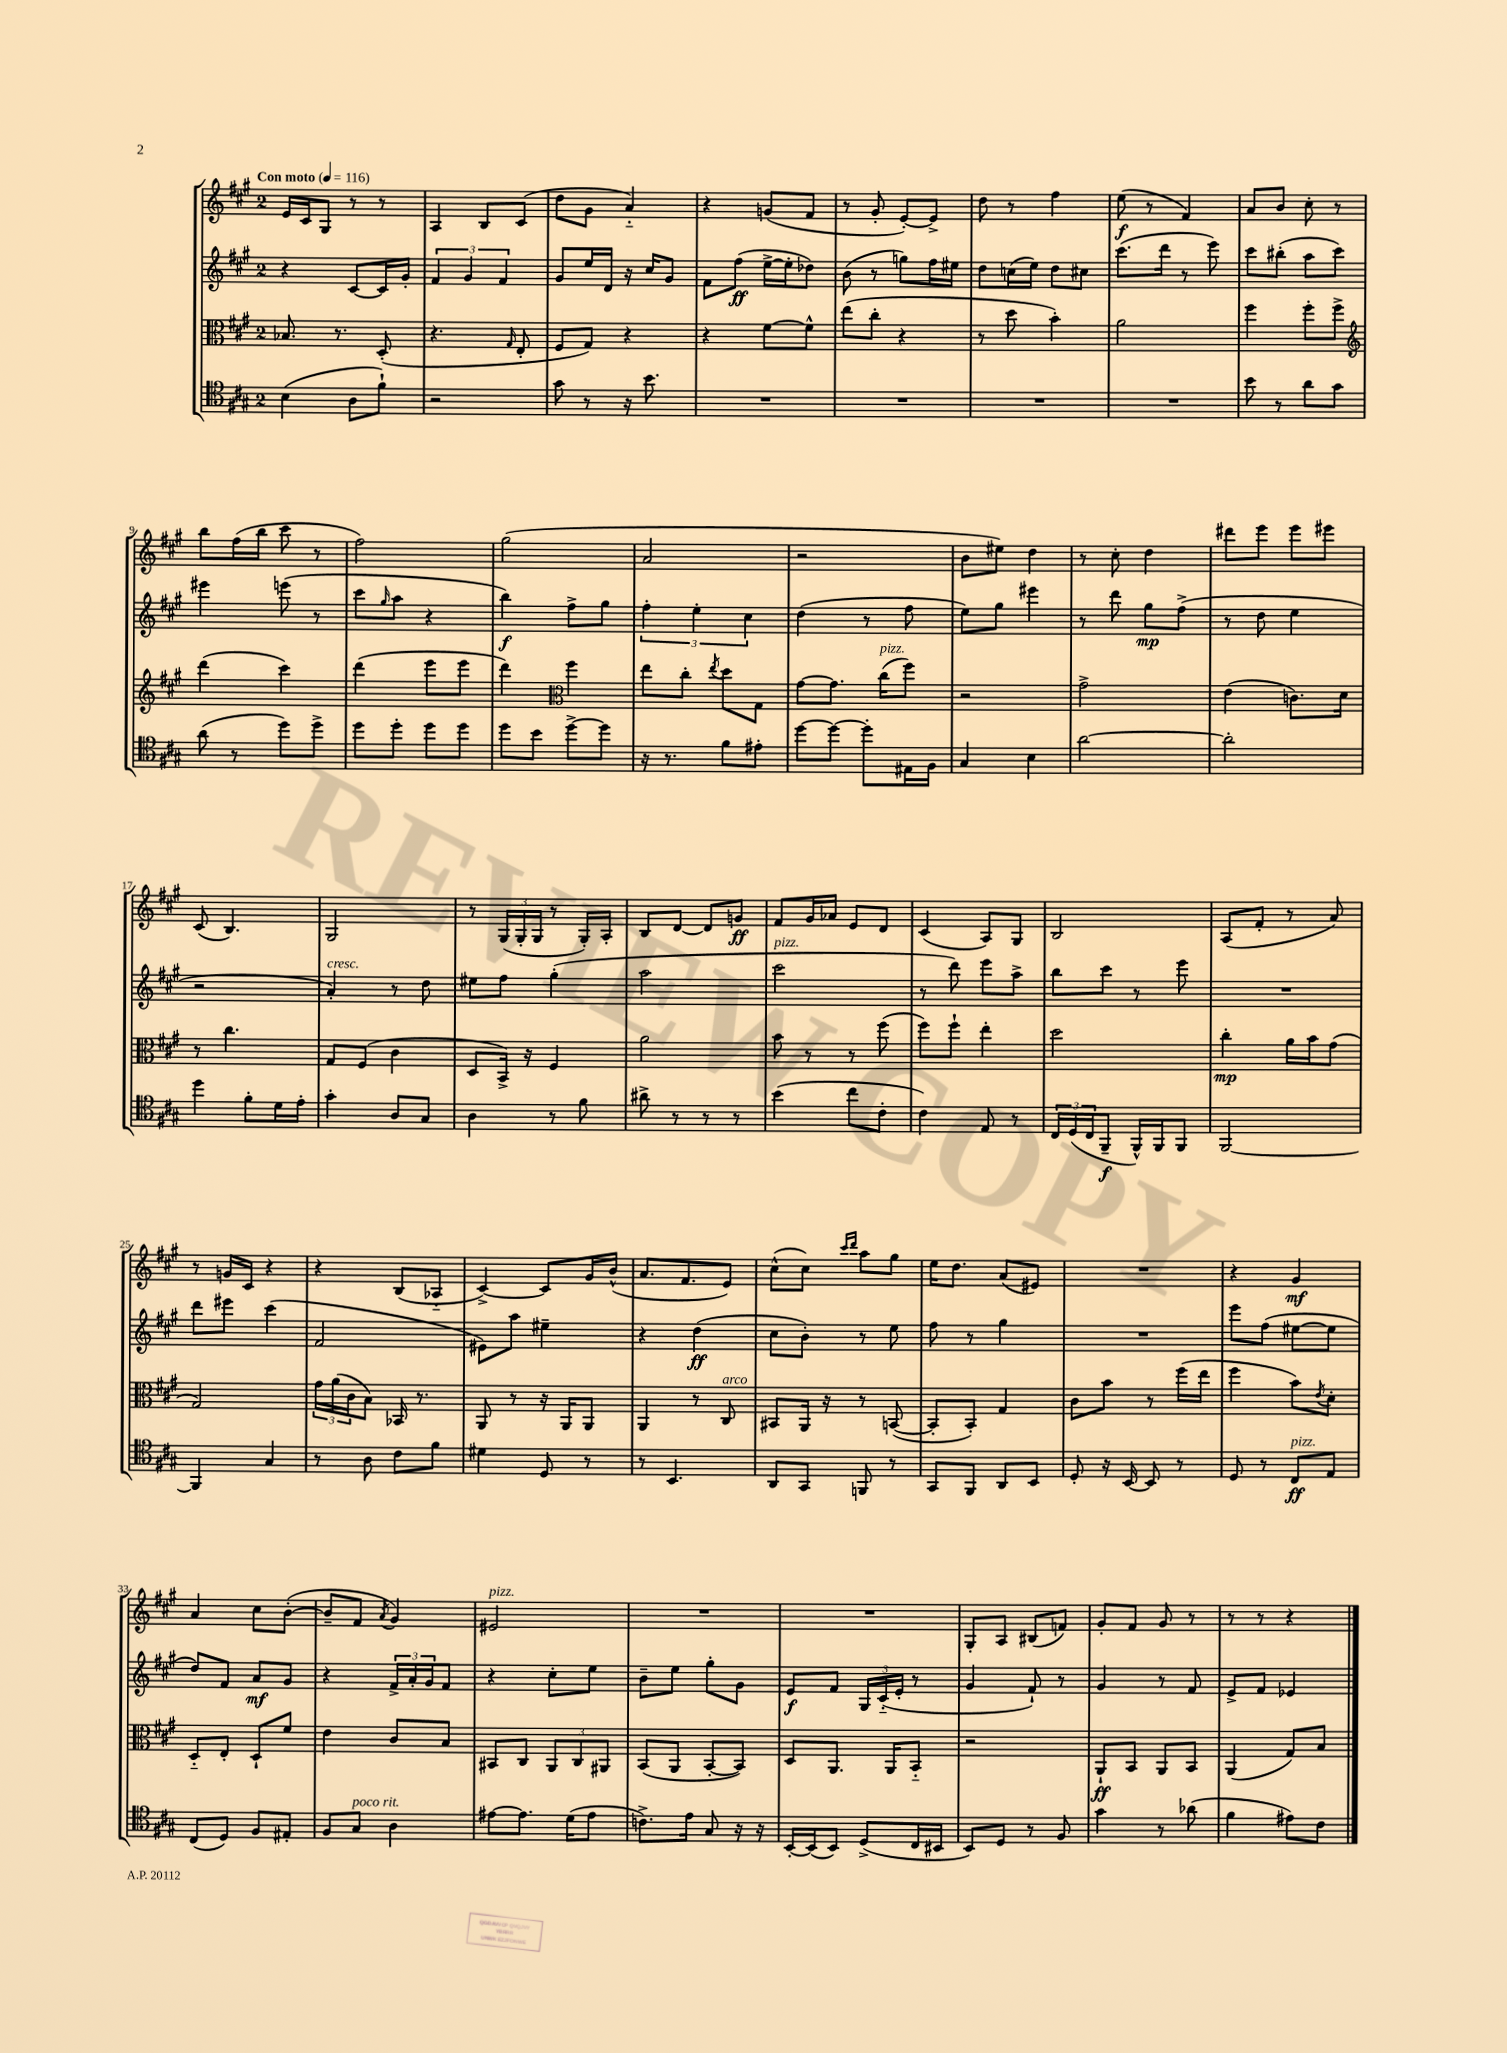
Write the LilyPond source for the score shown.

<<
\new StaffGroup <<
\new Staff = "s0" {
    \clef treble \key a \major \once \override Staff.TimeSignature.style = #'single-digit \time 2/4 \tempo "Con moto" 4 = 116
    e'16 cis'16 gis8 r8 r8 |
    a4 b8 cis'8( |
    d''8 gis'8 a'4-_) |
    r4 g'8( fis'8 |
    r8 gis'8-. e'8~-.) e'8-> |
    d''8 r8 fis''4 |
    e''8\f( r8 fis'4) |
    a'8 b'8 cis''8-. r8 |
    b''8 fis''16( b''16 cis'''8 r8 |
    fis''2) |
    gis''2( |
    a'2 |
    r2 |
    b'8 eis''8) d''4 |
    r8 cis''8-. d''4 |
    dis'''8 e'''8 e'''8 eis'''8 |
    cis'8( b4.) |
    gis2 |
    r8 \tuplet 3/2 { gis16( gis16-. gis16 } r8 gis16-.) a16-. |
    b8 d'8~ d'8 g'8\ff |
    fis'8 gis'16 aes'16 e'8 d'8 |
    cis'4( a8) gis8 |
    b2 |
    a8( fis'8-. r8 a'8) |
    r8 g'16 cis'16 r4 |
    r4 b8( aes8-_ |
    cis'4~->) cis'8 gis'16 b'16-^( |
    a'8. fis'8. e'8) |
    cis''8-^( cis''8) \grace { cis'''16 d'''16 } a''8 gis''8 |
    e''16 d''8. a'8( eis'8) |
    R2 |
    r4 gis'4\mf |
    a'4 cis''8 b'8~-.( |
    b'8-- fis'8 \acciaccatura { a'8 } gis'4) |
    eis'2^\markup { \italic "pizz." } |
    R2 |
    R2 |
    gis8-. a8 bis8( f'8) |
    gis'8-. fis'8 gis'8 r8 |
    r8 r8 r4 \bar "|." |
}
\new Staff = "s1" {
    \clef treble \key a \major \once \override Staff.TimeSignature.style = #'single-digit \time 2/4
    r4 cis'8~ cis'16 gis'16-. |
    \tuplet 3/2 { fis'4 gis'4 fis'4 } |
    gis'8 e''16 d'16 r16 cis''16 gis'8 |
    fis'8 fis''8\ff( e''16~-> e''16-. des''8) |
    b'8( r8 g''8) fis''16 eis''16 |
    d''8 c''16( e''16) d''8 cis''8 |
    cis'''8.( d'''16 r8 e'''8) |
    cis'''8 bis''8-.( a''8 cis'''8) |
    eis'''4 e'''8( r8 |
    cis'''8 \grace { gis''16 } a''8 r4 |
    b''4\f) fis''8-> gis''8 |
    \tuplet 3/2 { fis''4-. e''4-. cis''4 } |
    d''4( r8 fis''8 |
    e''8) gis''8 eis'''4 |
    r8 d'''8 gis''8\mp fis''8->( |
    r8 d''8 e''4 |
    r2 |
    a'4-.^\markup { \italic "cresc." }) r8 d''8 |
    eis''8 fis''8 gis''4-.( |
    a''2 |
    cis'''2^\markup { \italic "pizz." } |
    r8 d'''8) e'''8 a''8-> |
    b''8 cis'''8 r8 e'''8 |
    R2 |
    d'''8 eis'''8 cis'''4( |
    fis'2 |
    eis'8) a''8 eis''4-- |
    r4 d''4\ff( |
    cis''8 b'8-.) r8 e''8 |
    fis''8 r8 gis''4 |
    R2 |
    e'''8 fis''8( eis''8~ eis''8 |
    d''8) fis'8 a'8\mf gis'8 |
    r4 \tuplet 3/2 { fis'16-> a'16-. gis'16 } fis'8 |
    r4 cis''8-. e''8 |
    b'8-- e''8 gis''8-. gis'8 |
    e'8\f fis'8 \tuplet 3/2 { gis16 cis'16-_( e'16-. } r8 |
    gis'4 fis'8-!) r8 |
    gis'4 r8 fis'8 |
    e'8-> fis'8 ees'4 \bar "|." |
}
\new Staff = "s2" {
    \clef alto \key a \major \once \override Staff.TimeSignature.style = #'single-digit \time 2/4
    bes8. r8. d8-.( |
    r4. \grace { gis16 } e8-. |
    fis8 gis8) r4 |
    r4 fis'8~ fis'8-^ |
    e''8( cis''8-. r4 |
    r8 d''8 b'4-.) |
    a'2 |
    fis''4 fis''8-. fis''8-> |
    \clef treble d'''4( cis'''4) |
    d'''4( e'''8 e'''8 |
    d'''4) \clef alto fis''4 |
    e''8 cis''8-. \acciaccatura { e''8 } d''8 gis8 |
    gis'8~ gis'8. cis''16^\markup { \italic "pizz." }( fis''8) |
    r2 |
    gis'2-> |
    e'4( c'8.) d'16 |
    r8 cis''4. |
    gis8 fis8( cis'4 |
    d8 b,16->) r16 fis4 |
    a'2 |
    b'8 r8 r8 fis''8( |
    fis''8) fis''8-! e''4-. |
    d''2 |
    cis''4-.\mp a'16 b'16 gis'8( |
    gis2) |
    \tuplet 3/2 { gis'16 a'16( cis'16 } b8) bes,16 r8. |
    a,8 r8 r16 a,16 a,8 |
    a,4 r8 cis8^\markup { \italic "arco" } |
    bis,8 a,16 r16 r8 b,8~( |
    b,8-. b,8-.) gis4 |
    cis'8 b'8 r8 fis''16( e''16 |
    fis''4 b'8) \acciaccatura { e'8 } d'8-. |
    d8-_ e8-. d8-! fis'8 |
    e'4 cis'8 b8 |
    bis,8 cis8 \tuplet 3/2 { a,8 cis8 ais,8 } |
    b,8( a,8 b,8~-. b,8) |
    d8 a,8. a,16 b,8-_ |
    r2 |
    a,8-!\ff b,8 a,8 b,8 |
    a,4( gis8) b8 \bar "|." |
}
\new Staff = "s3" {
    \clef tenor \key a \major \once \override Staff.TimeSignature.style = #'single-digit \time 2/4
    b4( a8 fis'8-!) |
    r2 |
    gis'8 r8 r16 b'8. |
    R2 |
    R2 |
    R2 |
    R2 |
    b'8 r8 a'8 gis'8 |
    a'8( r8 d''8) d''8-> |
    d''8 d''8-. d''8 d''8 |
    d''8 b'8 d''8~-> d''8 |
    r16 r8. fis'8 eis'8-. |
    d''8~ d''8~ d''8-. eis16 fis16 |
    gis4 b4 |
    a'2~ |
    a'2-. |
    d''4 fis'8-. d'16 e'16-. |
    gis'4-. a8 gis8 |
    a4 r8 fis'8 |
    ais'8-> r8 r8 r8 |
    b'4( cis''8 cis'8-. |
    cis'4) e8 r8 |
    \tuplet 3/2 { cis16 d16( cis16 } fis,8--\f fis,16-^) fis,16 fis,8 |
    fis,2~ |
    fis,4 gis4 |
    r8 a8 cis'8 fis'8 |
    dis'4 d8 r8 |
    r8 b,4. |
    a,8 gis,8 f,8 r8 |
    gis,8 fis,8 a,8 b,8 |
    d8-. r16 b,16~ b,8 r8 |
    d8 r8 cis8\ff^\markup { \italic "pizz." } e8 |
    cis8( d8) fis8 eis8-. |
    fis8 gis8^\markup { \italic "poco rit." } a4 |
    eis'8~ eis'8. d'16( eis'8 |
    c'8.->) e'16 gis8 r16 r16 |
    b,16~-. b,16( b,8) d8->( cis16 bis,16 |
    b,8) d8 r8 fis8 |
    gis'4 r8 aes'8( |
    fis'4 eis'8) cis'8 \bar "|." |
}
>>
>>
